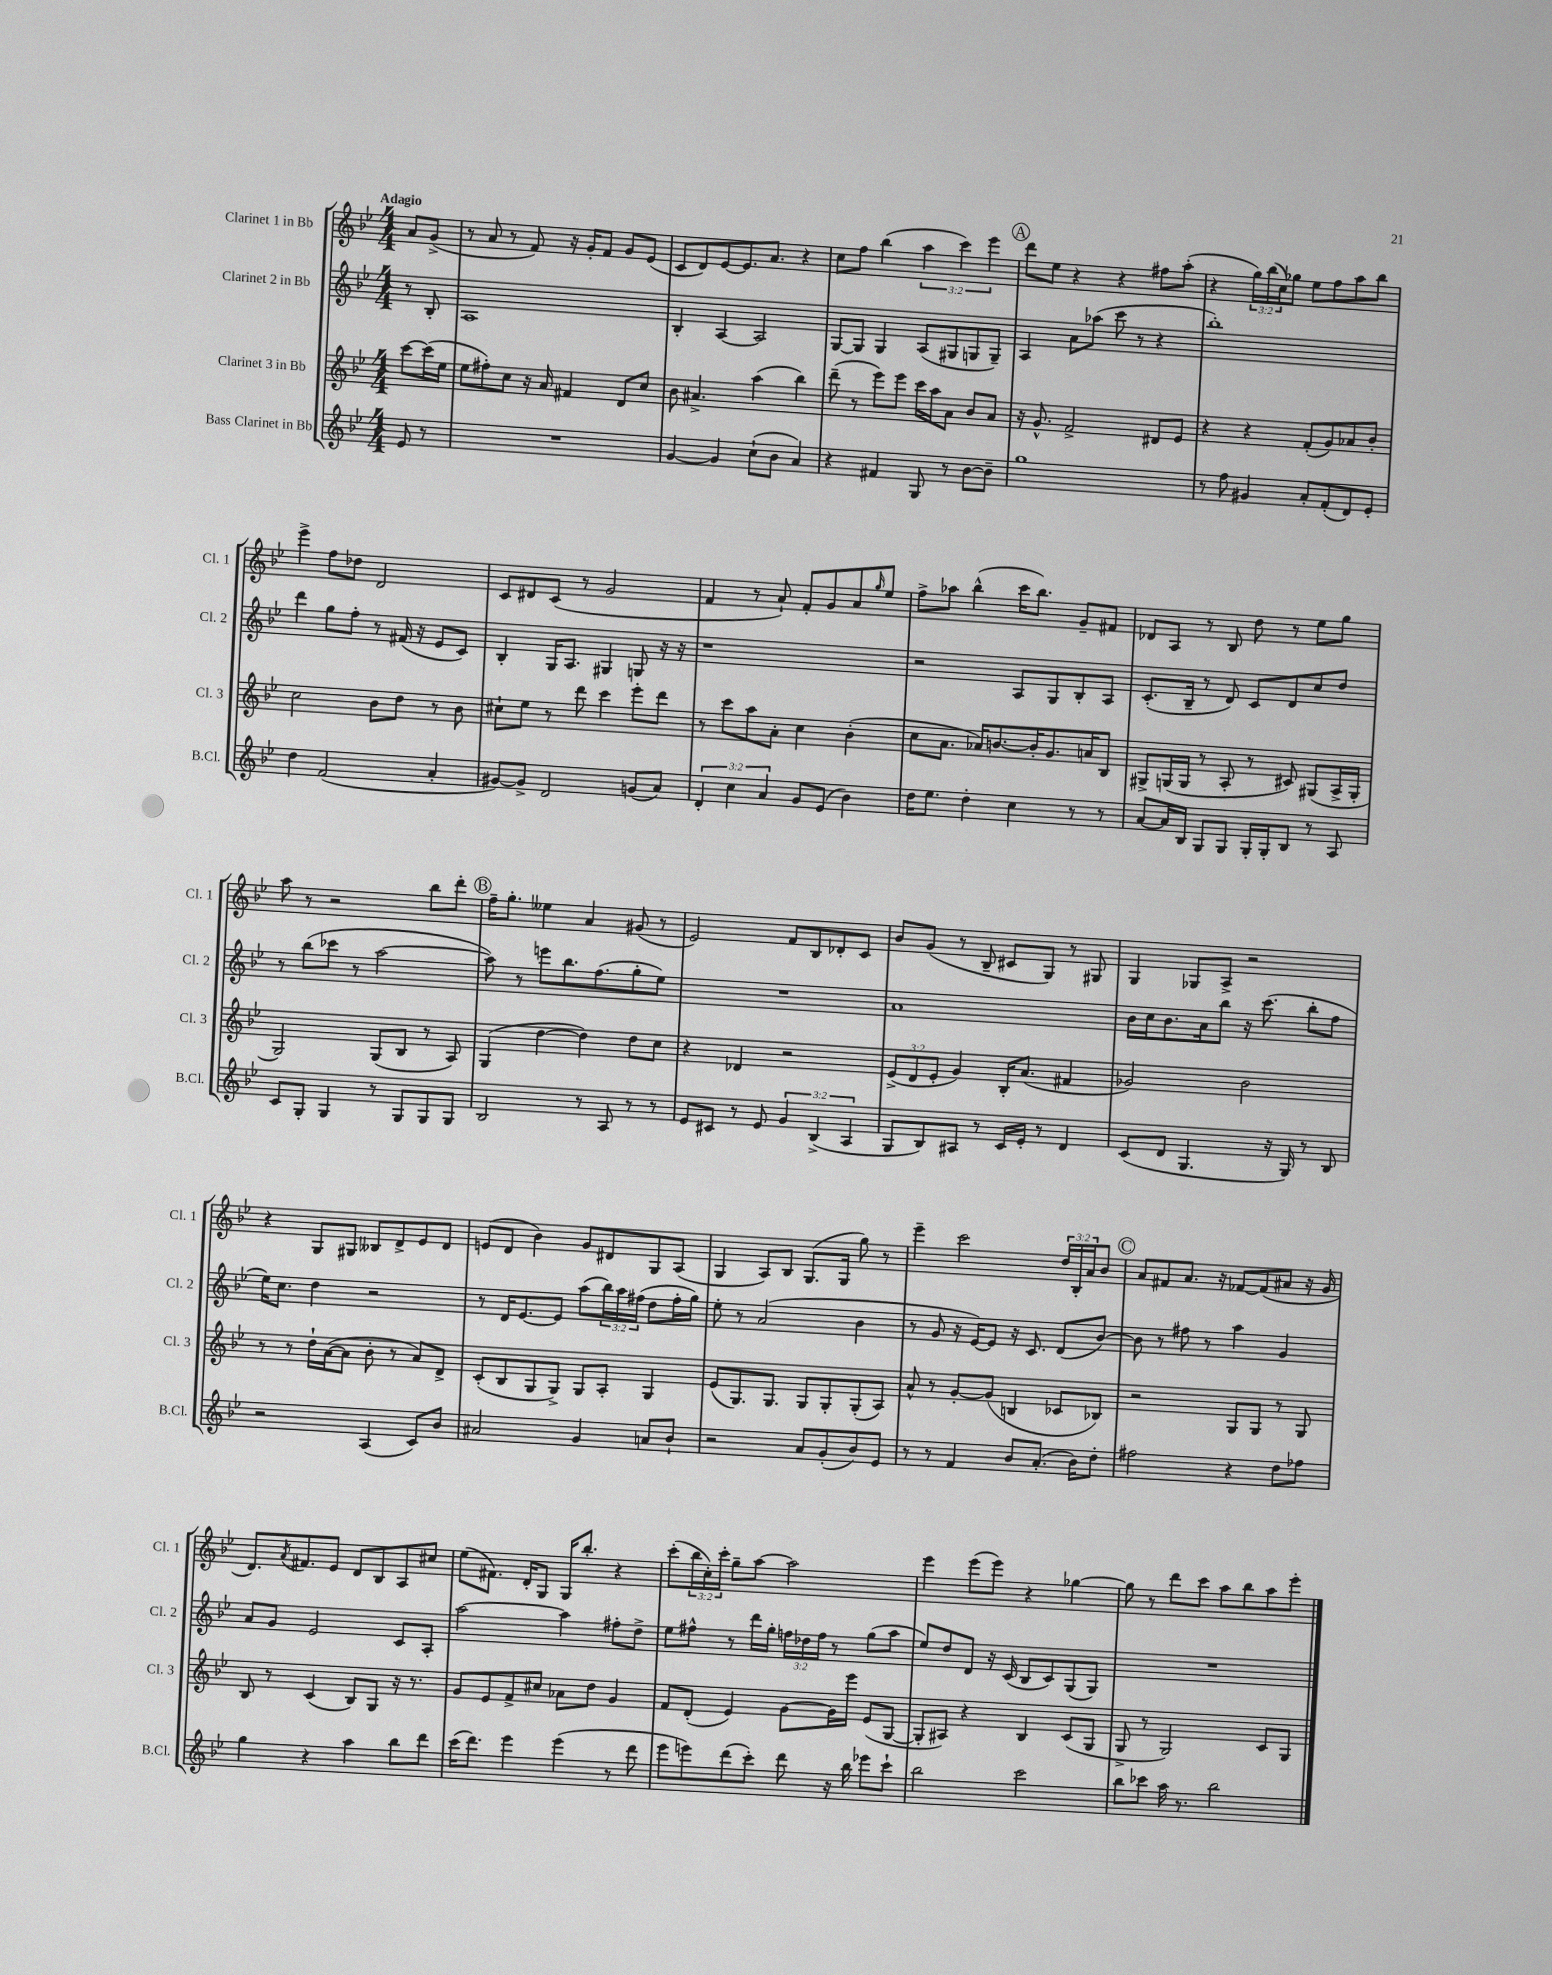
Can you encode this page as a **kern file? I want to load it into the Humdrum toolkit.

**kern	**kern	**kern	**kern
*staff4	*staff3	*staff2	*staff1
*clefG2	*clefG2	*clefG2	*clefG2
*k[b-e-]	*k[b-e-]	*k[b-e-]	*k[b-e-]
*M4/4	*M4/4	*M4/4	*M4/4
8e-	[8ccc	8r	8a
8r	(16ccc]	8B-'	(8g^
.	16ee-	.	.
=	=	=	=
1r	8ee-	1A	8r
.	8ff#')	.	8a
.	8cc	.	8r
.	16r	.	8f)
.	16a	.	.
.	4f#	.	16r
.	.	.	16g'
.	.	.	8f
.	8d	.	8g
.	8cc	.	(8e-
=	=	=	=
[4g	8b-	4B-'	8c
.	4.a#^	.	8d)
4g]	.	[4A	[8e-
.	.	.	8.e-]
(8cc`	(4aa	2A]	.
.	.	.	8.a
8b-	.	.	.
4a)	4bb-)	.	4r
=	=	=	=
4r	(8ddd~	[8G	8cc
.	8r	8G]	8ff
4f#	8eee-)	4G	(4bb-
.	8eee-	.	.
8G	16ccc	(8A	6aa
.	16aa	.	.
8r	8a	8G#	.
.	.	.	6ccc)
[8b-	8b-	8G	.
.	.	.	6eee-
8b-~]	8a	8G~)	.
=	=	=	=
1gg	16r	4A	8ddd
.	8.g^^	.	.
.	.	.	8ee-
.	2f^	8a	4r
.	.	(8aa-	.
.	.	8ccc	4r
.	.	8r	.
.	8d#	4r	8ff#
.	8e-	.	(8aa'
=	=	=	=
8r	4r	1bb-')	4r
8ff	.	.	.
4g#	4r	.	24gg)
.	.	.	(24bb-
.	.	.	24cc)
.	.	.	8gg-
8a'	(8f'	.	8ee-
(8f'	8g)	.	8ff
8d)	8a-	.	8aa
8e-'	8b-'	.	8bb-
=	=	=	=
4dd	2cc	4ddd	4eee-^
(2f	.	8gg	8ff
.	.	8ff'	8dd-
.	8b-	8r	2d
.	8dd	(16f#	.
.	.	16r	.
4a'	8r	8e-	.
.	8b-	8c)	.
=	=	=	=
[8g#)	8cc#`	4B-'	8c
8g#^]	8ee-	.	8d#
2d	8r	16G	(8c
.	.	8.A	.
.	8ddd	.	8r
.	4ccc	4G#	2g
(8g	8eee-'	8G	.
8a)	8ddd	16r	.
.	.	16r	.
=	=	=	=
6d'	8r	1r	4f
.	8ccc	.	.
6cc	.	.	.
.	8aa	.	8r
6a	.	.	.
.	8a'	.	8a`)
8g	4cc	.	8f'
(8e-	.	.	8g
4b-)	(4b-'	.	8a
.	.	.	16qqgg
.	.	.	8ee-
=	=	=	=
16dd	8cc	2r	8ff^
8.ee-	.	.	.
.	8.a	.	8aa-
4dd'	.	.	(4bb-^^
.	16a-)	.	.
.	[8.b	.	.
4cc	.	8A	16ccc
.	16b']	.	8.bb-)
.	8.g	8G	.
8r	.	8B-'	8g~
.	16a	.	.
8r	8B-	8A	8f#
=	=	=	=
[8a	8G#^	(8.c'	8d-
16a]	(16G	.	8A
16B-	16G	16B-~	.
8G	8r	8r	8r
8G	8A'	8d)	8B-
16G'	8r	8c	8dd
16G'	.	.	.
8B-	8c#)	8d	8r
8r	(8G#	8cc	8ee-
8A	16A^	8dd	8gg
.	16G#'	.	.
=	=	=	=
8c	2G)	8r	8aa
8G'	.	(8bb-	8r
4G	.	8ccc-	2r
.	.	8r	.
8r	(8G	[2aa	.
8G	8B-	.	.
8G	8r	.	8bb-
8G	8A)	.	8ddd'
=	=	=	=
2B-	(4G	8aa])	16ff~
.	.	.	8.gg'
.	.	8r	.
.	[4dd	8eee	4ee--
.	.	8.bb-	.
8r	4dd])	.	4a
.	.	(8.ff	.
8A	.	.	.
8r	8dd	8gg'	(8g#
8r	8cc	8ee-)	8r
=	=	=	=
8e-	4r	1r	2e-)
8c#	.	.	.
8r	4d-	.	.
8e-	.	.	.
6g	2r	.	8f
.	.	.	8B-
(6B-^	.	.	.
.	.	.	8d-'
6A	.	.	.
.	.	.	8c
=	=	=	=
8G	(12e-^	1a	8b-
.	12d	.	.
8B-)	.	.	(8g
.	12e-'	.	.
8A#	4g)	.	8r
8r	.	.	8B-~
16c	16B-'	.	8c#
16e-'	(8.a	.	.
8r	.	.	8G)
4d	4f#	.	8r
.	.	.	8G#
=	=	=	=
(8c	2g-)	16b-	4G
.	.	16cc	.
8d	.	8.b-	.
4.G	.	.	8G-
.	.	16a	.
.	.	8bb-	8A^
.	2b-	16r	2r
.	.	(8.ccc	.
16r	.	.	.
16G)	.	.	.
8r	.	8bb-'	.
8B-	.	8ff	.
=	=	=	=
2r	8r	16ee-)	4r
.	.	8.cc	.
.	8r	.	.
.	16dd`	4dd	8G
.	([16a	.	.
.	8a]	.	8G#
(4A	8b-'	2r	8B--
.	8r	.	8d^
8c)	8a)	.	8e-
8b-	8d^	.	8d
=	=	=	=
2a#	(8c'	8r	(8e
.	8B-	16d	8d
.	.	[8.e-	.
.	8G	.	4b-)
.	8G^)	8e-]	.
4g	8G	(8aa	8g
.	8A'	24bb-)	8d#
.	.	24aa	.
.	.	(24ff#	.
8a	4G	8dd	8G
8b-`	.	16ff#'	(8A
.	.	16gg)	.
=	=	=	=
2r	(8e-	8ee-'	4G
.	8.G)	8r	.
.	.	(2a	8A)
.	8.G	.	.
.	.	.	8B-
8a	8G	.	(8.G
(8g'	8G'	.	.
.	.	.	16G
8b-)	(8G'	4b-	8gg)
8e-	8A)	.	8r
=	=	=	=
8r	8a^^	8r	4eee-~
8r	8r	8g	.
4f	[8g'	16r	2ccc
.	.	[16e-)	.
.	(8g]	8e-]	.
8b-	4B	16r	.
.	.	8.c	.
(8.a'	.	.	.
.	8c-	(8d	24dd
.	.	.	24B-'
16b-)	.	.	.
.	.	.	24a
8dd'	8B-)	[8b-)	8b-
=	=	=	=
2ff#	2r	8b-]	8a
.	.	8r	8f#
.	.	8ff#	8.a
.	.	8r	.
.	.	.	16r
4r	8G	4aa	[8f-
.	8G	.	(8f-]
8dd	8r	4g	8a#
8ff-	8G	.	16r
.	.	.	16g
=	=	=	=
4gg	8B-	8a	8.d)
.	8r	8g	.
.	.	.	8qa
.	.	.	8.f#
4r	(4c	2e-	.
.	.	.	8e-
4aa	8B-)	.	8d
.	8G	.	8B-
8bb-	16r	8c	8A
.	8.r	.	.
8ddd	.	8A'	8cc#
=	=	=	=
(16ccc	8g	[2aa	(8ee-
8.ddd)	.	.	.
.	8e-	.	8.f#)
4eee-	8f^	.	.
.	.	.	16d'
.	8cc#	.	8G
(4eee-	8a-	4aa]	16G
.	.	.	8.bb-'
.	8dd	.	.
8r	4g	8ff#'	4r
8ddd	.	8dd^	.
=	=	=	=
8eee-	8f	8ee-	(8ccc'
8eee)	(8d'	8ff#^^	24bb-
.	.	.	24cc')
.	.	.	24ccc'
(8ddd	4e-)	8r	8gg~
8ccc')	.	16ddd	[8aa
.	.	16gg'	.
8ddd	[8g	24ff	2aa]
.	.	24dd-	.
.	.	24ff	.
16r	16g]	8r	.
16bb-	16eee-	.	.
8eee-	(8e-	(8gg	.
8ccc`	[8G	8aa	.
=	=	=	=
2bb-	8G']	8ee-)	4eee-
.	8A#)	8dd	.
.	4r	8d	(8eee-
.	.	16r	8eee-)
.	.	(16c	.
2ccc	4B-	8B-	4r
.	.	8c)	.
.	(8c	(8G	[4gg-
.	8G	8G)	.
=	=	=	=
8bb-	8G^	1r	8gg-]
8ccc-	8r	.	8r
16aa	2G)	.	8ddd
8.r	.	.	.
.	.	.	8ccc
2bb-	.	.	8aa
.	.	.	8bb-
.	8c	.	8aa
.	8G	.	8eee-'
==	==	==	==
*-	*-	*-	*-
